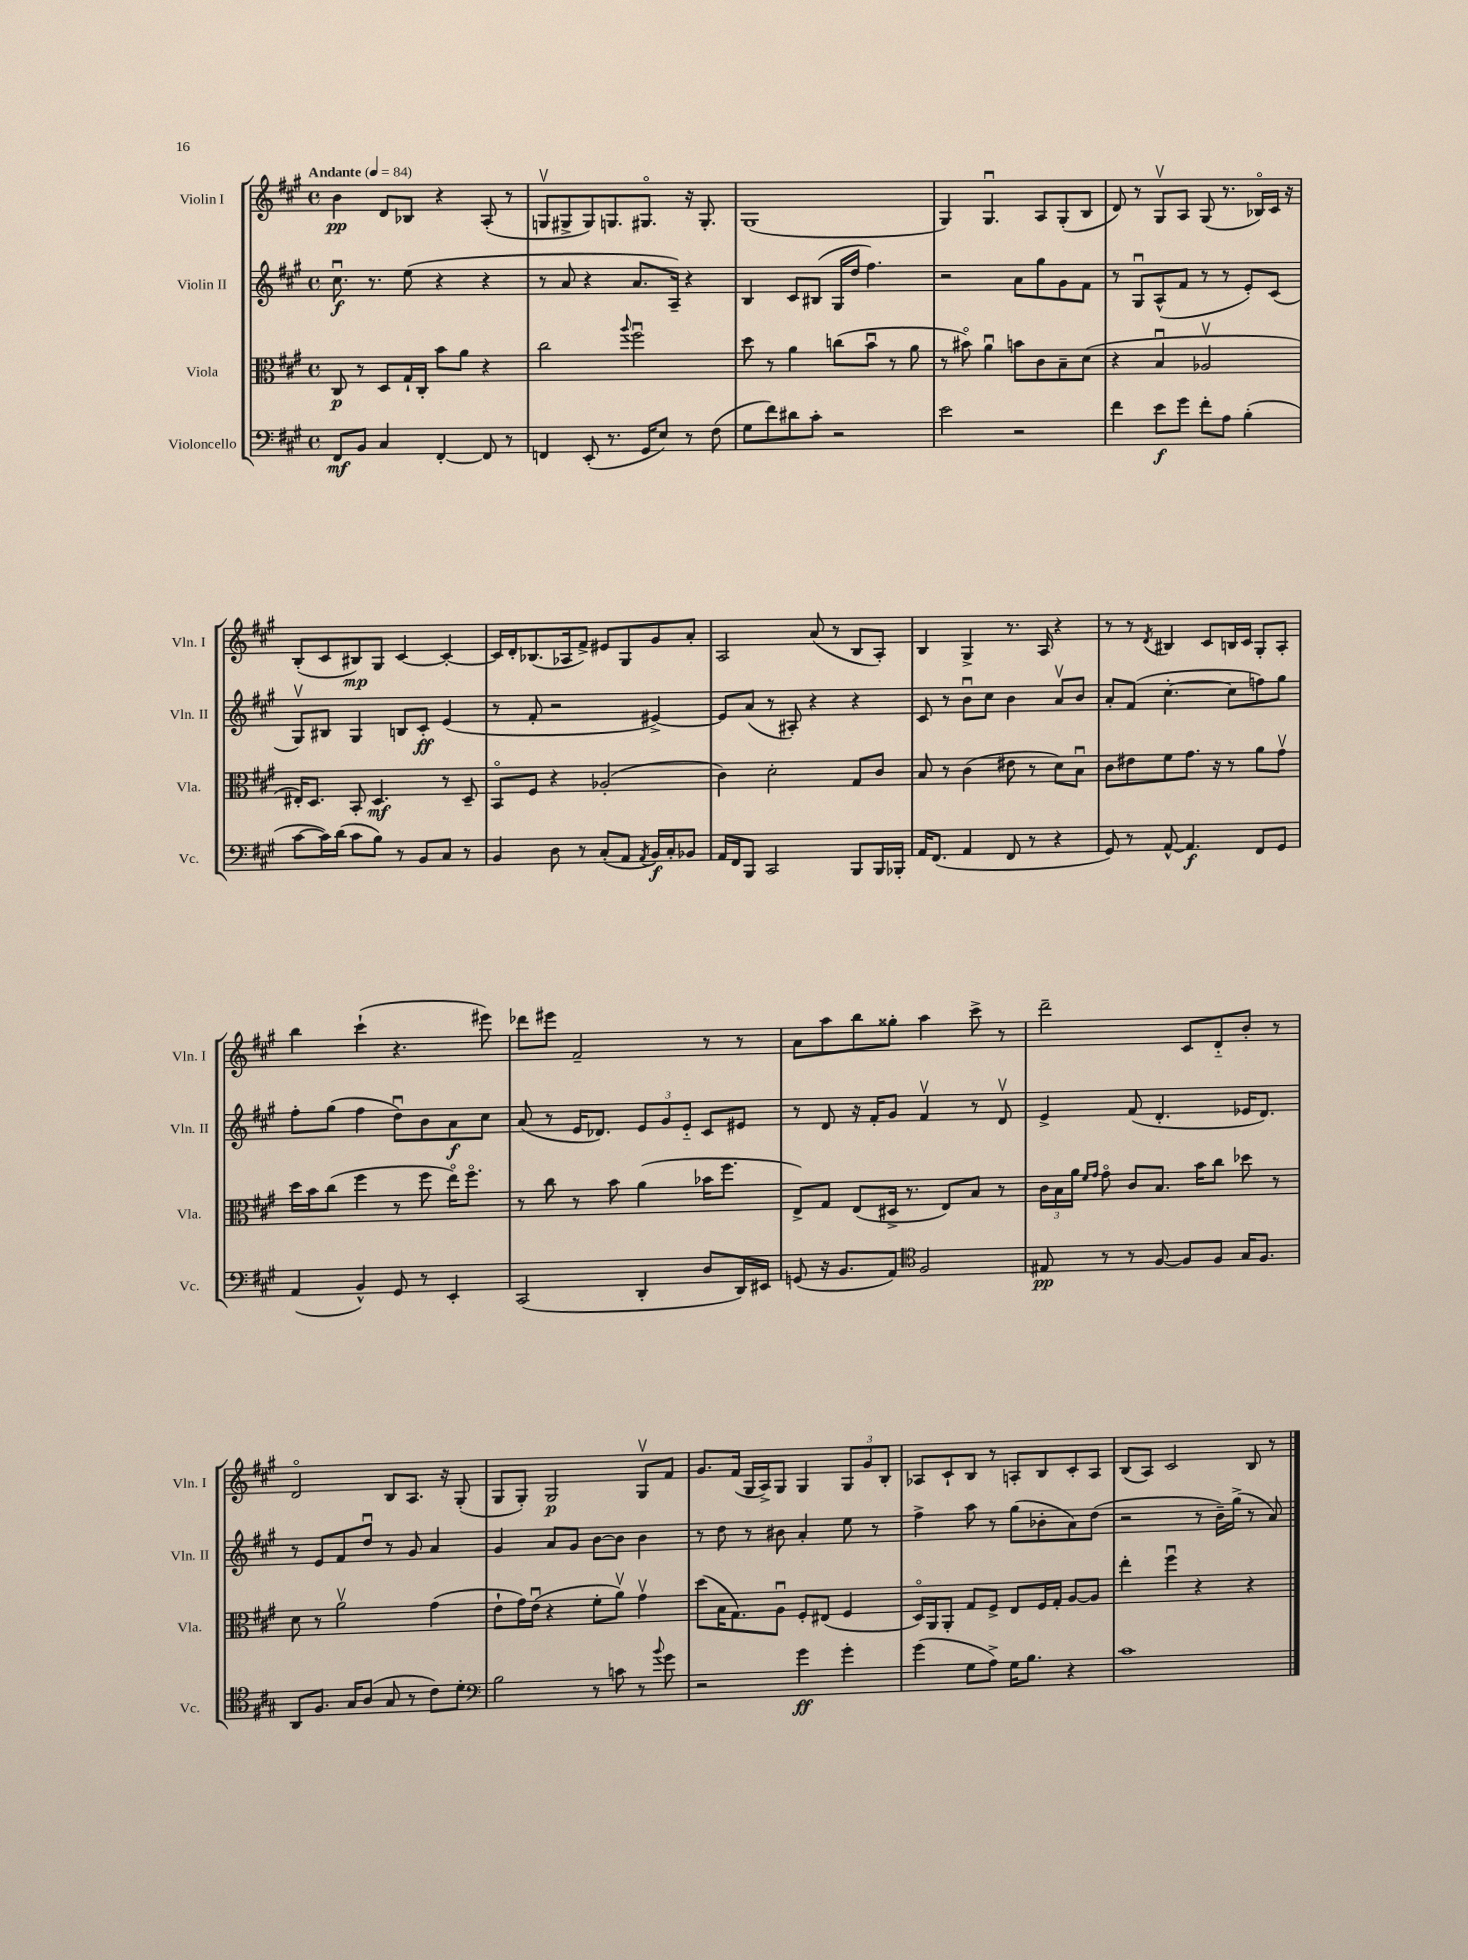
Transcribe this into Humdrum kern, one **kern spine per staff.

**kern	**kern	**kern	**kern
*staff4	*staff3	*staff2	*staff1
*clefF4	*clefC3	*clefG2	*clefG2
*k[f#c#g#]	*k[f#c#g#]	*k[f#c#g#]	*k[f#c#g#]
*M4/4	*M4/4	*M4/4	*M4/4
*met(c)	*met(c)	*met(c)	*met(c)
*MM84	*MM84	*MM84	*MM84
8FF#	8C#	8.cc#u	4b
8BB	8r	.	.
.	.	8.r	.
4C#	8D	.	8d
.	16G#`	(8ee	8B-
.	16C#'	.	.
[4FF#'	8b	4r	4r
.	8a	.	.
8FF#]	4r	4r	(8A'
8r	.	.	8r
=	=	=	=
4FF	2cc#	8r	8Gv
.	.	8a	8G#^
(8EE'	.	4r	8G#)
8.r	.	.	8.G
.	8qqaa	.	.
.	2ff#u	8.a	.
16GG#	.	.	8.G#o
8E)	.	.	.
.	.	16A~)	.
8r	.	4r	16r
.	.	.	8.G#'
(8F#	.	.	.
=	=	=	=
8G#	8dd	4B	(1G#
8f#)	8r	.	.
8d#	4a	8c#	.
8c#'	.	(8B#	.
2r	(8cc	16G#	.
.	.	16dd	.
.	8bu	4.ff#)	.
.	8r	.	.
.	8a	.	.
=	=	=	=
2e	8r	2r	4G#)
.	8b#o)	.	.
.	4au	.	4.G#u
2r	8b	8a	.
.	8c#	8gg#	8A
.	8B~	8g#	(8G#'
.	(8d	8f#	8B
=	=	=	=
4f#	4r	8r	8d)
.	.	8G#u	8r
8e	4Bu	(8A^^	8G#v
8g#	.	8f#	8A
8f#'	2A-v	8r	(8G#
8A	.	8r	8.r
(4B'	.	8e')	.
.	.	.	16B-o)
.	.	(8c#	16c#
.	.	.	16r
=	=	=	=
[8c#	16E#')	8G#v)	(8B'
.	8.D	.	.
16c#])	.	8B#	8c#
(16d	.	.	.
8c#	8BB'	4G#	8B#)
8B)	4.D	.	8G#
8r	.	8B	[4c#
8BB	.	8c#'	.
8C#	8r	(4e	4c#'_
8r	8D~	.	.
=	=	=	=
4BB	8BBo	8r	16c#]
.	.	.	16d'
.	8F#	8f#'	(8.B-
8D	4r	2r	.
.	.	.	16A-
8r	.	.	8f#^)
(8C#'	(2A-'	.	8e#
8AA	.	.	8G#
8qAA	.	.	.
16BB)	.	[4e#^)	8g#
16C#'	.	.	.
8BB-	.	.	8a'
=	=	=	=
16AA	4c#)	8e#]	2A
16FF#	.	.	.
8BBB	.	(8a	.
2CC#	2d'	8r	.
.	.	8A#')	.
.	.	4r	(8a
.	.	.	8r
8BBB	8G#	4r	8B
16BBB	8c#	.	8A')
16BBB-'	.	.	.
=	=	=	=
16AA	8B	8c#	4B
(8.FF#	.	.	.
.	8r	8r	.
4AA	(4c#	8bu	4G#^
.	.	8cc#	.
8FF#	8e#	4b	8.r
8r	8r	.	.
.	.	.	16A
4r	8d)	8av	4r
.	8Bu	8b	.
=	=	=	=
8GG#)	8c#	8a'	8r
8r	8e#	(8f#	8r
.	.	.	8qd
[8AA^^	8f#	[4.cc#'	4B#
4.AA]	8.g#	.	.
.	.	.	8c#
.	16r	.	.
.	8r	8cc#]	16B
.	.	.	16c#
8FF#	8a	8ff)	8G#'
8GG#	8g#v	8gg#	8A'
=	=	=	=
(4AA	16dd	8ff#'	4bb
.	16b	.	.
.	(8cc#	(8gg#	.
4BB^^)	4ff#	4ff#	(4ccc#`
8GG#	8r	8ddu)	4.r
8r	8ff#	8b	.
4EE'	16eeo)	8a	.
.	8.ff#o	.	.
.	.	8cc#	8eee#)
=	=	=	=
(2CC#	8r	(8a	8ddd-
.	8cc#	8r	8eee#
.	8r	16e	2f#~
.	.	8.d-)	.
.	8b	.	.
4DD'	(4a	12e	.
.	.	12g#	.
.	.	12e'~	.
8D	16b-	8c#	8r
.	8.ff#	.	.
16DD)	.	8e#	8r
16EE#	.	.	.
=	=	=	=
(8GG	8E^)	8r	8a
16r	8G#	8d	8aa
8.BB	.	.	.
.	(8E	16r	8bb
.	.	16f#'	.
8AA)	16D#^	8g#	8gg##'
.	8.r	.	.
*clefC4	*	*	*
2F#	.	4f#v	4aa
.	8E)	.	.
.	8B	8r	8ccc#^
.	8r	8dv	8r
=	=	=	=
8E#	24c#	4e^	2ddd~
.	24B	.	.
.	24a	.	.
.	16qqf#	.	.
.	16qqg#	.	.
8r	8g#o	.	.
8r	8c#	(8f#	.
[8F#	8.B	4.d'	.
8F#]	.	.	8c#
.	16b	.	.
8F#	8cc#	.	8d'~
16G#	8dd-	16e-	8b'
8.F#	.	8.d)	.
.	8r	.	8r
=	=	=	=
8AA	8d	8r	2do
8.F#	8r	8e	.
.	2av	8f#	.
16G#	.	.	.
(8A	.	8ddu	.
8G#	.	8r	8B
8r	.	8g#	8.A
8c#)	(4g#	4a	.
.	.	.	16r
8d'	.	.	(8G#'
=	=	=	=
*clefF4	*	*	*
2B	8e`	4g#	8G#
.	16g#)	.	8G#')
.	(16eu	.	.
.	4r	8a	2G#
.	.	8g#	.
8r	8f#'	[8b	.
8c	8av)	8b]	.
8r	4g#v	4b	8G#v
8qqb	.	.	.
8g#	.	.	8f#
=	=	=	=
2r	(8dd	8r	8.g#
.	16B	8dd	.
.	8.G#)	.	(16f#
.	.	8r	16G#
.	.	.	16A^)
.	8Au	8b#	8G#
4g#	8F#'	4a'	4G#
.	(8E#	.	.
4g#'	4F#	8ee	12G#
.	.	.	12g#
.	.	8r	.
.	.	.	12B'
=	=	=	=
(4g#	16Do)	4ff#^	8A-
.	16AA	.	.
.	8AA'	.	8c#`
8G#	8G#	8aa	8B
8A^)	8F#^	8r	8r
16G#	8E	(8gg#	8A'
8.B	.	.	.
.	16F#	8b-'	8B
.	16G#'	.	.
4r	[8A	8a)	8c#'
.	8A]	(8dd	8A
=	=	=	=
1c#	4ee'	2r	(8B
.	.	.	8A)
.	4ff#u	.	2c#
.	4r	8r	.
.	.	16b~)	.
.	.	(16gg#^	.
.	4r	8r	8B
.	.	8a)	8r
==	==	==	==
*-	*-	*-	*-
